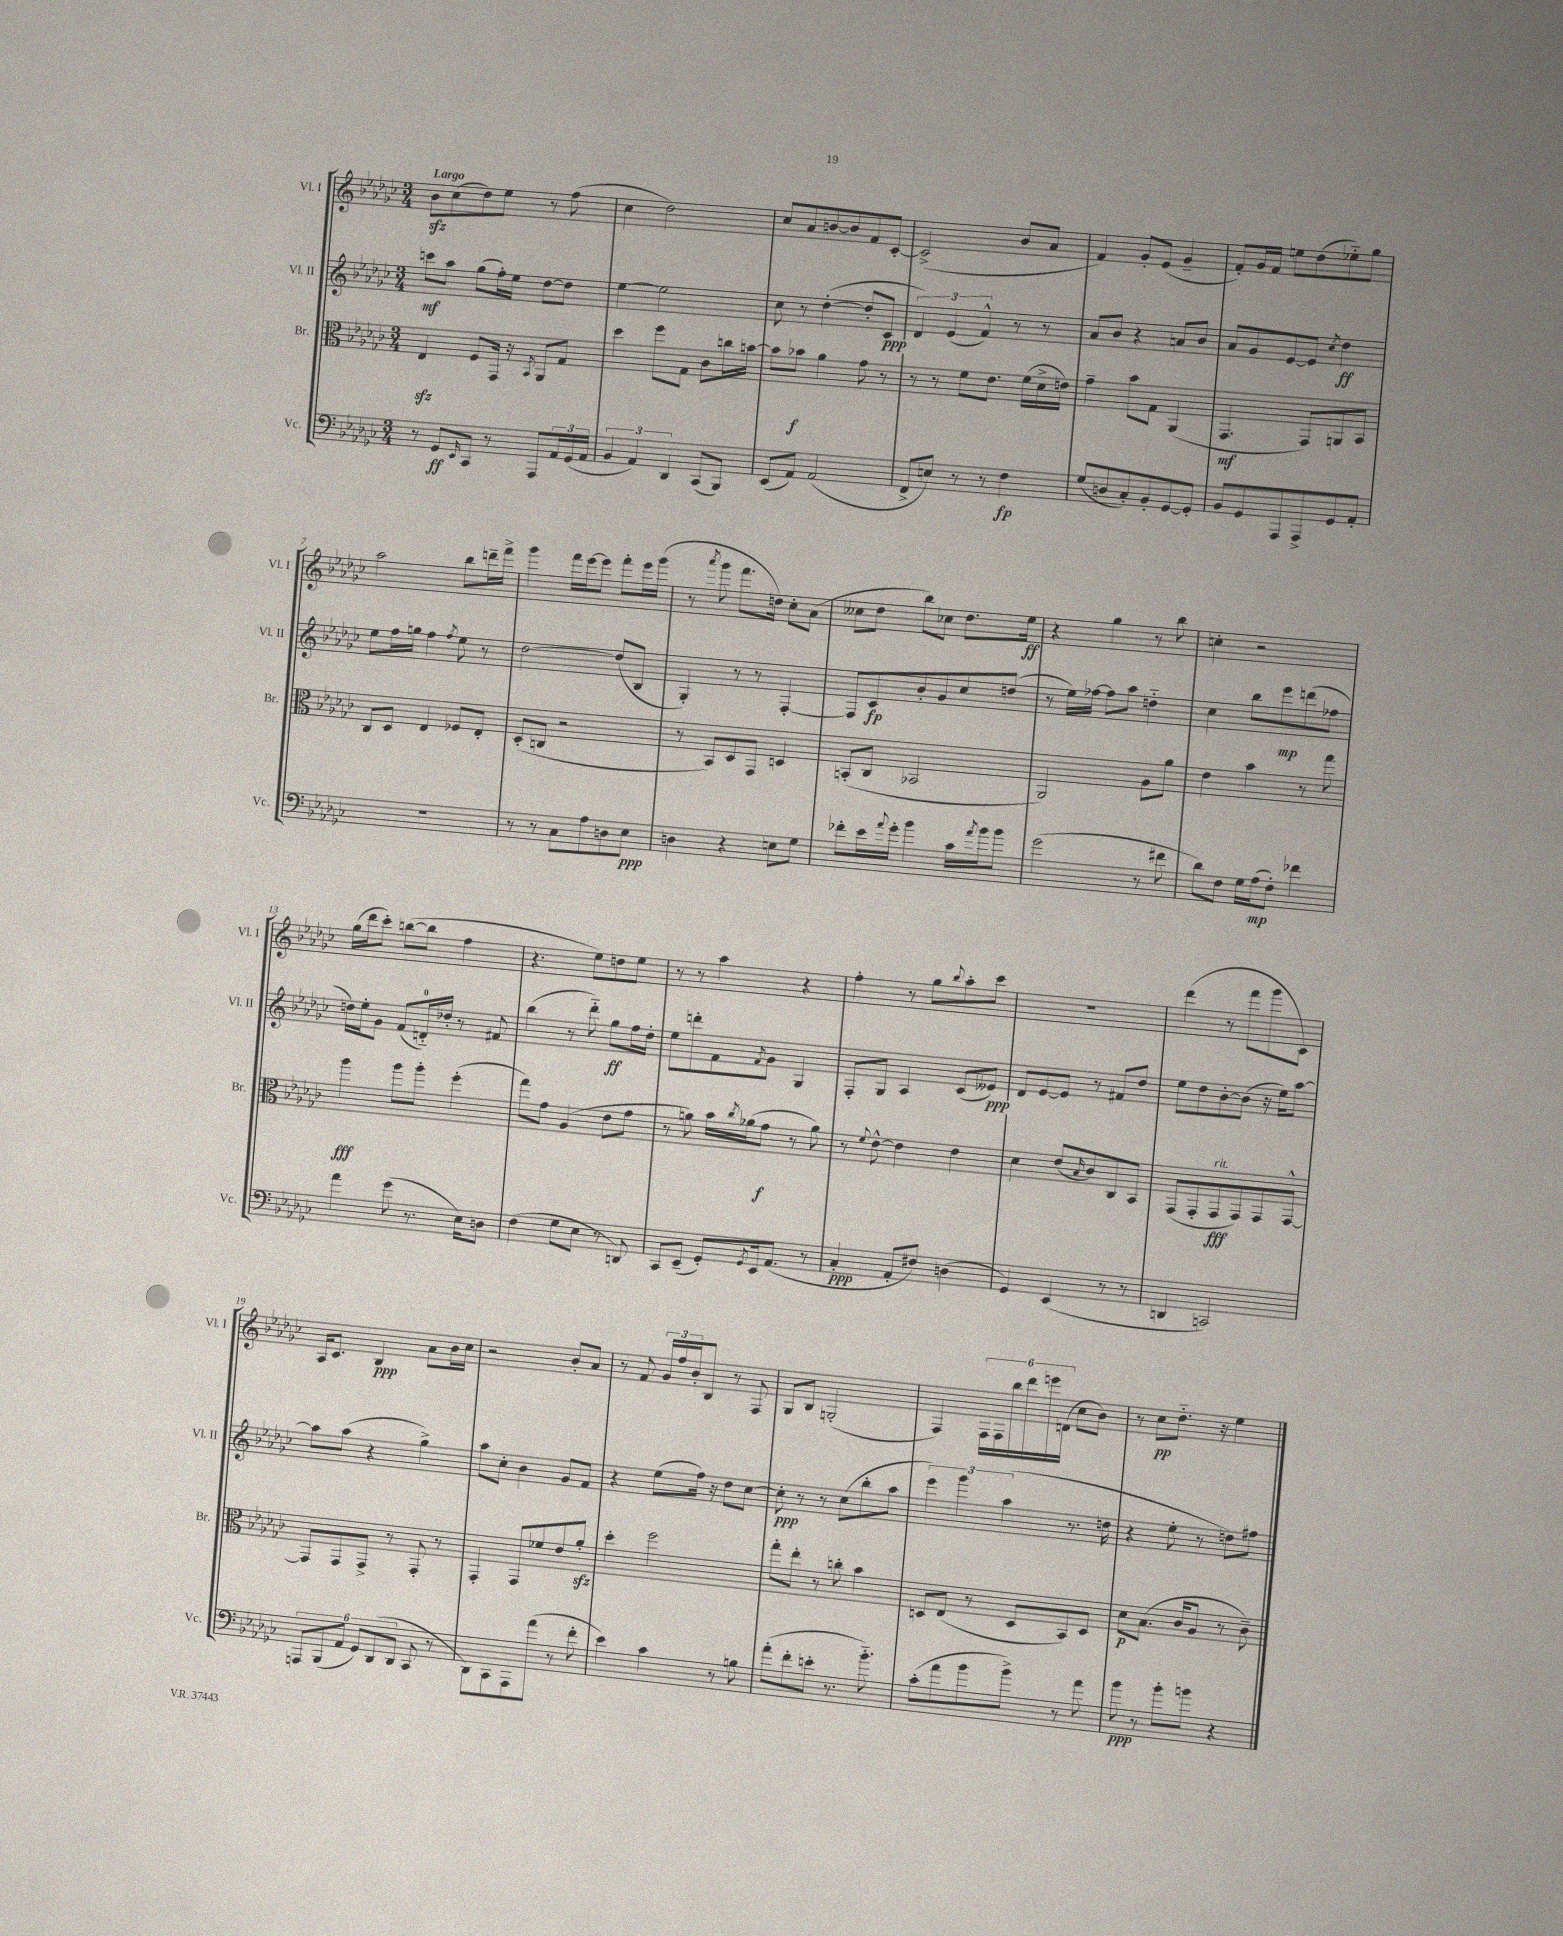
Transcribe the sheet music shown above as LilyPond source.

<<
\new StaffGroup <<
\new Staff = "s0" \with { instrumentName = "Vl. I" shortInstrumentName = "Vl. I" } {
    \clef treble \key ges \major \numericTimeSignature \time 3/4 \tempo "Largo"
    bes'8\sfz ces''8( des''8) ees''8 r8 f''8( |
    ces''4 des''2) |
    ces''8 aes'8 b'8~ b'8 f'8 ces'8~-. |
    ces'2->( bes'8 aes'8 |
    f'4) ges'8-. ees'8( ges'4-- |
    f'8-.) ges'16 f'16 e''8 des''8( ees''8-_) ges''8 |
    aes''2 bes''8 d'''16-- f'''16-> |
    ges'''4 f'''16 ees'''16~ ees'''8 f'''8-. ees'''16 ges'''16( |
    r8 \acciaccatura { aes'''8 } ges'''8 f'''8. d''16) ces''8-. aes'8( |
    ceses''8 des''8 bes''8) ces''8 des''8. ees''16\ff |
    r4 ges''4 r8 bes''8 |
    c''4-. r2 |
    ges''16( des'''16 ces'''8-.) b''8~( b''8 f''4 |
    r4. ees''8) d''8 ees''8 |
    r8 r8 aes''4 r4 |
    f''4-. r8 ges''8 \appoggiatura { bes''8 } aes''8-. ces'''8 |
    R2. |
    des'''4( r8 f'''8 ges'''8 ces'8) |
    aes16 ces'8. bes4\ppp aes'8 bes'16 ces''16 |
    r2 bes'8-. aes'8 |
    r8 f'8 \tuplet 3/2 { ges'16 f''16 bes'16-. } bes8 r8 f8 |
    ges8 bes8 g2-.( |
    f4) \tuplet 6/4 { f16 f16 bes''16 des'''16 e'''16 d'16( } ces''8 bes'8) |
    r8 ces''8\pp des''8.-_ r16 ees''4 \bar "|." |
}
\new Staff = "s1" \with { instrumentName = "Vl. II" shortInstrumentName = "Vl. II" } {
    \clef treble \key ges \major \numericTimeSignature \time 3/4
    c'''8\mf aes''8 ges''8( f''16-.) ees''16 des''8~ des''8 |
    ees''4~ ees''2 |
    ces''8 r8 des''4~-.( des''8-. ces'8\ppp |
    \tuplet 3/2 { des'4) ees'4( f'4-^) } r8 r8 |
    aes'8 bes'8 r4 a'8 bes'8 |
    aes'8 ges'8 ees'8~ ees'8 \acciaccatura { ces''8 } des''4\ff |
    ees''8 f''16 g''16 f''4 \acciaccatura { f''8 } ees''8 r8 |
    des''2~ des''8( bes8 |
    ges4-.) r8 r8 f4~-. |
    f8 ces'8\fp bes'8-. ges'8 ces''8 d''8( |
    r8 ees''16) fes''16~ fes''8 aes''8 d''4-_ |
    ces''4 bes''8 ees'''8\mp d'''8( fes''8 |
    d''16) ees''16-. ges'8 f'8( d'16-0-_) des''16-. r8 fis'8 |
    bes''4( r8 des'''8-_) ges''8\ff f''16 des''16-. |
    ees''8 d'''8-. f'8 \acciaccatura { f'8 } ges'8 ges4 |
    f8-. ges8 aes4 ces'8( eeses'8\ppp) |
    des'8 ees'8~ ees'8 r8 fis'8 des''8 |
    ees''8 des''8 bes'8~-. bes'8( r16 ees''16) aes''8~ |
    aes''8 aes''8( r4 ges''4->) |
    aes''8 ces''8-. bes'4 ges'8 f'8 |
    r4 ees''8( f''16) r16 des''8 ces''8~ |
    ces''8-.\ppp r8 r8 ces''8( bes''8-. aes''8 |
    \tuplet 3/2 { ees'''4) ges'''4 aes''4( } r8. d''16 |
    r4 ees''8-. r8 d''8) fis''8 \bar "|." |
}
\new Staff = "s2" \with { instrumentName = "Br." shortInstrumentName = "Br." } {
    \clef alto \key ges \major \numericTimeSignature \time 3/4
    ees4\sfz f8 ges,16 r16 \acciaccatura { bes,8 } aes,8 ges8 |
    des''4 f''8 ges8 ces'8 c''16 b'16~ |
    b'8 bes'8\f aes'4 ges'8 r8 |
    r8 r8 f'8 ees'8. f'16( des'16-> e'16) |
    ges'4-- bes'8 ges8 aes,4( |
    ges,4.\mf ges,8) a,8 bes,8 |
    ces8 des8 ees4 fes8 ees8-. |
    des8-.( c8 r2 |
    r8 bes,8) des8 ges,8 d4 |
    b,8-.( ces8 bes,2 |
    aes,2) aes8 aes'8 |
    ees'4 bes'4 r8 ges''8 |
    aes''4\fff aes''8 aes''8-. f''4-.( |
    ges''8) ges'8 aes4( ees'8 ges'8 |
    r8 a'8) bes'16 \acciaccatura { ces''8 } aes'16( ges'8\f r8 aes'8) |
    r8 \appoggiatura { f'8 } ees'8~-^ ees'4 ees'4 |
    des'4 ees'8( \grace { bes16 } ces'8) ces8 bes,8 |
    ges,8( ges,8-. ges,8\fff^\markup { \italic "rit." } ges,8) ges,8 ges,8~-^ |
    ges,8 ges,8 ges,8-> r8 ges,8-. r8 |
    ges,4-. ges,8 fes'8 ees'8 aes'8-.\sfz |
    des''4-. f''2 |
    ges''8-. ees''8-. r8 c''8-. bes'4 |
    d8 ees8( r8 d8 bes,8) d8 |
    des'8\p bes8.( ces'16 aes8 r8 ces'8--) \bar "|." |
}
\new Staff = "s3" \with { instrumentName = "Vc." shortInstrumentName = "Vc." } {
    \clef bass \key ges \major \numericTimeSignature \time 3/4
    r8 ges,8\ff \grace { ees,16 } ces,8 r8 aes,,8 \tuplet 3/2 { aes,16 ges,16( aes,16 } |
    \tuplet 3/2 { bes,4 aes,4) des,4 } ces,8( bes,,8) |
    ees,8( aes,8) aes,2( |
    f,8-> e8) r8 r8 f4\fp |
    ges8( d8 ces8-.) bes,8-. ges,8~ ges,8-. |
    bes,8 ges,8 aes,,8 aes,,8-> ges,8 aes,8-. |
    R2. |
    r8 r8 ces8 aes8 d8 ees8\ppp |
    d4 r4 e8 ges8 |
    fes'8-. ees'16 \appoggiatura { aes'8 } ges'16-. bes'4 ces'16 \acciaccatura { aes'8 } bes'16 bes'8 |
    ges'2( r8 fis'8 |
    des'8) f8 ges16 aes16\mp( f8-.) fes'4 |
    aes'4 ges'8( r8. ees16) d8 |
    f4( ges8 ees8 r8 d,8) |
    ces,8 ees,8--( ges,8-.) \acciaccatura { ges,8 } ees,16 aes,8.( r8 |
    ces4-.\ppp aes,8-. fis8) d4( |
    ges,4) ees,4( r8 r8 |
    d,4 c,2) |
    \tuplet 6/4 { a,,8 bes,,8( aes,8 ges,8) des,8( des,8 } ces,8 r8 |
    des,8) ces,8 aes,,8 aes'8( r8 f'8-. |
    ees'4) ces'4 r8 b8 |
    aes'8-.( f'8-. e'8-. r8. bes'8.-_) |
    ces'8-.( aes'8 bes'8 bes'8->) r8 aes'8 |
    bes'8\ppp r8 bes'8-. b'8 r4 \bar "|." |
}
>>
>>
